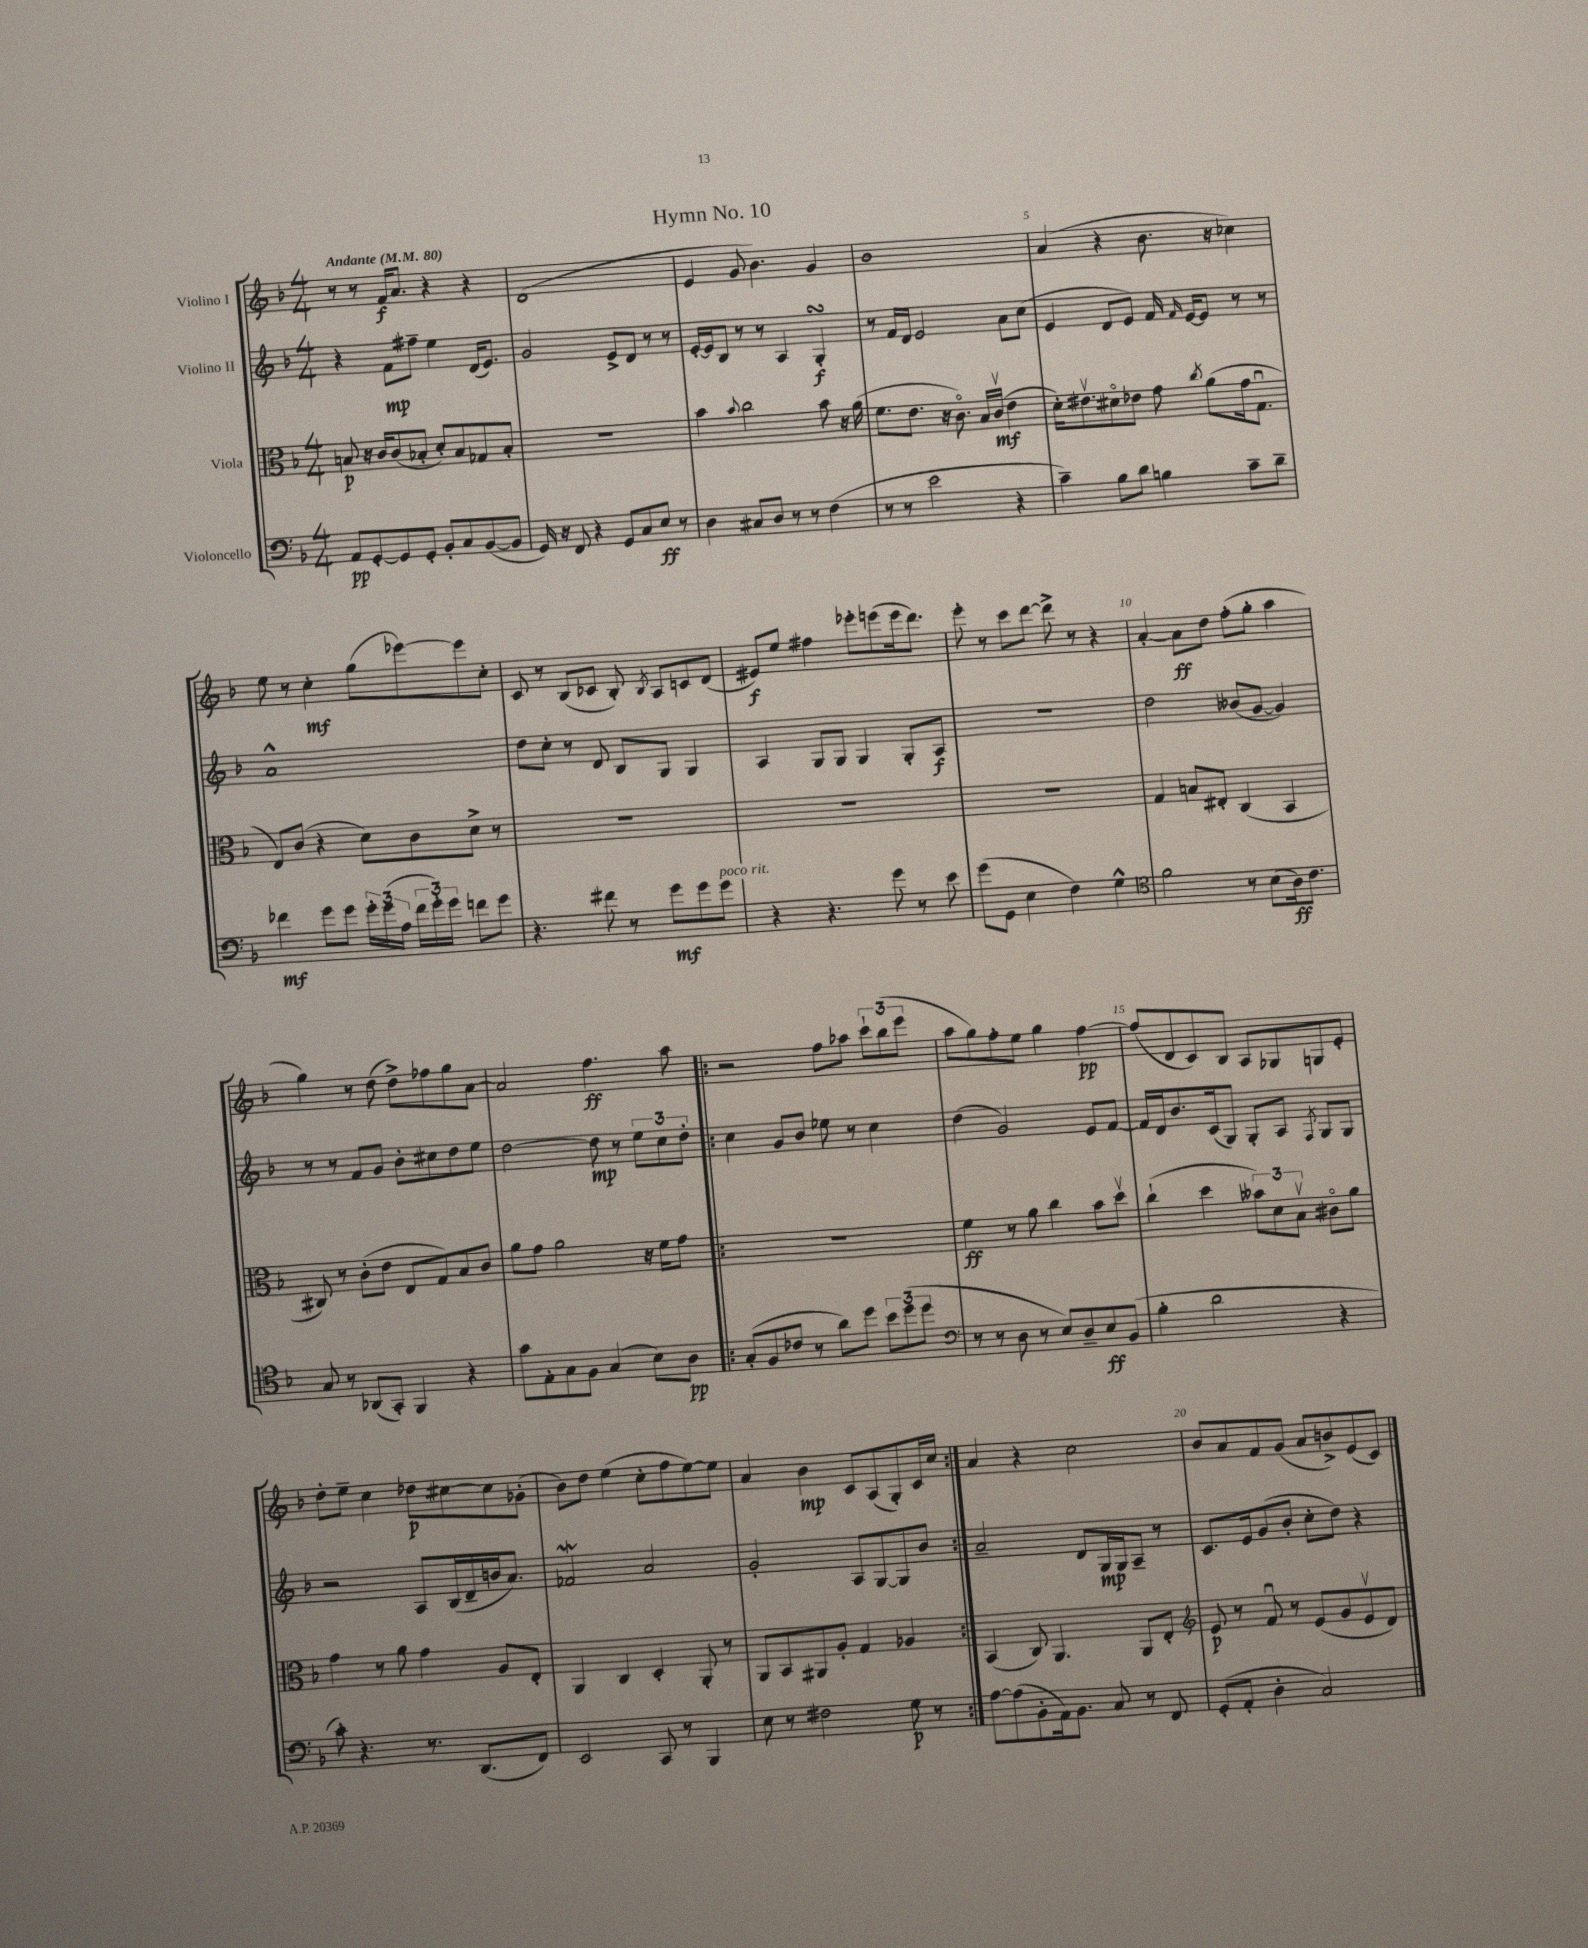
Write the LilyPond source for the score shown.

\header { title = "Hymn No. 10" }
<<
\new StaffGroup <<
\new Staff = "s0" \with { instrumentName = "Violino I" } {
    \clef treble \key f \major \numericTimeSignature \time 4/4 \tempo "Andante" 4 = 80
    \autoBeamOff r8 r8 f'16[\f a'8.] r4 r4 |
    d'1( |
    e'4 g'8 bes'4.) g'4 |
    bes'1 |
    a'4( r4 bes'8. r16 ces''4) |
    e''8 r8 c''4-.\mf g''8[( ees'''8~) ees'''8 c''8]-. |
    c'8 r8 bes8[( ces'8] bes8-.) \acciaccatura { bes8 } a8[ c'8 d'8]( |
    eis'8[\f) e''8] fis''4 ees'''8[-. e'''8( e'''16 d'''8.]) |
    e'''8-. r8 c'''8[ d'''8]~ d'''8-> r8 r4 |
    a'4~-. a'8[\ff d''8] f''8[-.( g''8]-. a''4 |
    g''4) r8 d''8( d''8[->) fes''8 g''8 a'8]~ |
    a'2 f''4.\ff a''8 |
    \repeat volta 2 { r2 f''8[ aes''8] \tuplet 3/2 { c'''8[-! bes''8( e'''8] } |
    a''8[ g''8) f''8-. e''8] g''4 f''4~\pp |
    f''8[( d'8 c'8) bes8] a8[ ges8 g8 e'8]-. |
    d''8[-. e''8]-- c''4 des''8[\p cis''8~ cis''8 ges'8]-.( |
    bes'8[) d''8] e''4( c''8[-. f''8 e''8~) e''8] |
    a'4 bes'4\mp c'8[ a8( g8-.) c'16 c''16] | }
    a'4 r4 c''2 |
    bes'8[ a'8 f'8 g'8]( a'8[ b'8->) e'8( c'8]) \bar "|." |
}
\new Staff = "s1" \with { instrumentName = "Violino II" } {
    \clef treble \key f \major \numericTimeSignature \time 4/4
    \autoBeamOff r4 f'8[\mp fis''8]-- e''4 d'16[( e'8.]) |
    g'2 e'8[-> d'8] r8 r8 |
    e'16[~-. e'16 bes8] r8 r8 a4 g4-.\turn\f |
    r8 f'16[ d'16] e'2 a'8[ c''8]( |
    e'4 d'8[ e'8]) f'16 \grace { f'16 } e'16[~ e'8] r8 r8 |
    a'1-^ |
    d''8[ c''8]-. r8 d'8 bes8[ g8] g4 |
    a4 g8[ g8] g4 g8[-. a8]\f |
    R1 |
    d''2 beses'8[( g'8]~ g'4) |
    r8 r8 f'8[ g'8] bes'8[-. cis''8 d''8 e''8] |
    d''2~ d''8\mp r8 \tuplet 3/2 { e''8[ c''8 d''8]-. } |
    \repeat volta 2 { c''4 g'8[ bes'8] ees''8 r8 c''4 |
    d''4( g'2) e'8[ f'8]~ |
    f'16[ d'16 bes'8. c'16( g8]) g8[-. a8] \acciaccatura { f8 } g8[ g8] |
    r2 a8[ bes16( d'16-- b'16 a'8.]) |
    fes'2\mordent a'2 |
    g'2-. a8[ g8~ g8 bes'8] | }
    a'2-- d'8[ g16\mp g16 a8]-- r8 |
    c'8.[ e'16 g'8( bes'8]-. c''8[-. d''8]) r4 \bar "|." |
}
\new Staff = "s2" \with { instrumentName = "Viola" } {
    \clef alto \key f \major \numericTimeSignature \time 4/4
    \autoBeamOff b8\p r16 c'16[ c'8( bes8]-. d'8[-.) bes8 ges8 bes8]-. |
    R1 |
    bes'4 \appoggiatura { bes'8 } c''2 bes'8 r16 a'16( |
    f'8.[ e'8.] r16 c'8.\flageolet) bes16[ c'16]\upbow\mf( e'4 |
    d'16[-.) eis'8.\upbow dis'8\flageolet ees'8] g'8 \acciaccatura { c''8 } a'8[( g'16 g8.]\downbow |
    e8[) c'8]( r4 d'8[) c'8 d'8]-> r8 |
    R1 |
    R1 |
    R1 |
    g4 b8[ eis8]-. c4( bes,4 |
    cis8) r8 c'8[-.( e'8] e8[ g8) bes8 c'8] |
    a'8[ g'8] a'2 r16 f'16[ g'8] |
    \repeat volta 2 { R1 |
    f'4\ff r8 a'8 c''4 bes'8[ d''8]\upbow |
    c''4-!( d''4 \tuplet 3/2 { beses'8[) d'8 bes8]\upbow } cis'8[\flageolet a'8] |
    g'4 r8 a'8 g'4 a8[ e8]-. |
    a,4 c4 d4-. a,8-. r8 |
    a,8[ bes,8 ais,8 a8]-. g4 aes4 | }
    bes,4( c8) a,4. a,8[ e8]-. |
    \clef treble e'8\p r8 f'8\downbow r8 e'8[( g'8 e'8\upbow d'8]) \bar "|." |
}
\new Staff = "s3" \with { instrumentName = "Violoncello" } {
    \clef bass \key f \major \numericTimeSignature \time 4/4
    \autoBeamOff a,8[\pp g,8~-. g,8 g,8]-. bes,8[-. c8 bes,8~( bes,8] |
    g,16) r16 f,8 r4 g,8[ c8 e8]\ff r8 |
    d4 cis8[ d8] r8 r8 f4( |
    r8 r8 e'2 r4 |
    c'4--) bes8[ d'8] b4 c'8[-- d'8]-- |
    fes'4\mf g'8[ g'8] \tuplet 3/2 { g'16[-. g'16( a16] } \tuplet 3/2 { fes'16[ g'16-.) g'16] } f'8[ g'8] |
    r4. fis'8 r8 g'8[\mf g'8 g'8]^\markup { \italic "poco rit." } |
    r4 r4. g'8 r8 e'8 |
    g'8[( g,8] e4 f4) g4-^ |
    \clef tenor f'2 r8 bes8[( a16\ff) c'8.] |
    g8 r8 aes,8[( g,8]-.) f,4 r4 |
    g'8[ e8-. g8 f8] g4( bes8[) a8]\pp |
    \repeat volta 2 { g8[-.( f8 ces'8] r8 a'8[) d''8] \tuplet 3/2 { bes'8[ d''8( d''8] } |
    \clef bass r8 r8 d8 r8 e8[) d8-- e8\ff bes,8]( |
    bes4-. d'2 r4 |
    c'8-.) r4. r8. d,8.[( f,8]) |
    e,2 c,8 r8 bes,,4 |
    e8 r8 fis2 g8\p r8 | }
    a8[~ a8( bes,8-. a,16) bes,8.] c8 r8 f,8 |
    g,8[-.( a,8]-. d4-. c2) \bar "|." |
}
>>
>>
\layout { \context { \Score \override BarNumber.break-visibility = ##(#f #t #t) barNumberVisibility = #(every-nth-bar-number-visible 5) } }
